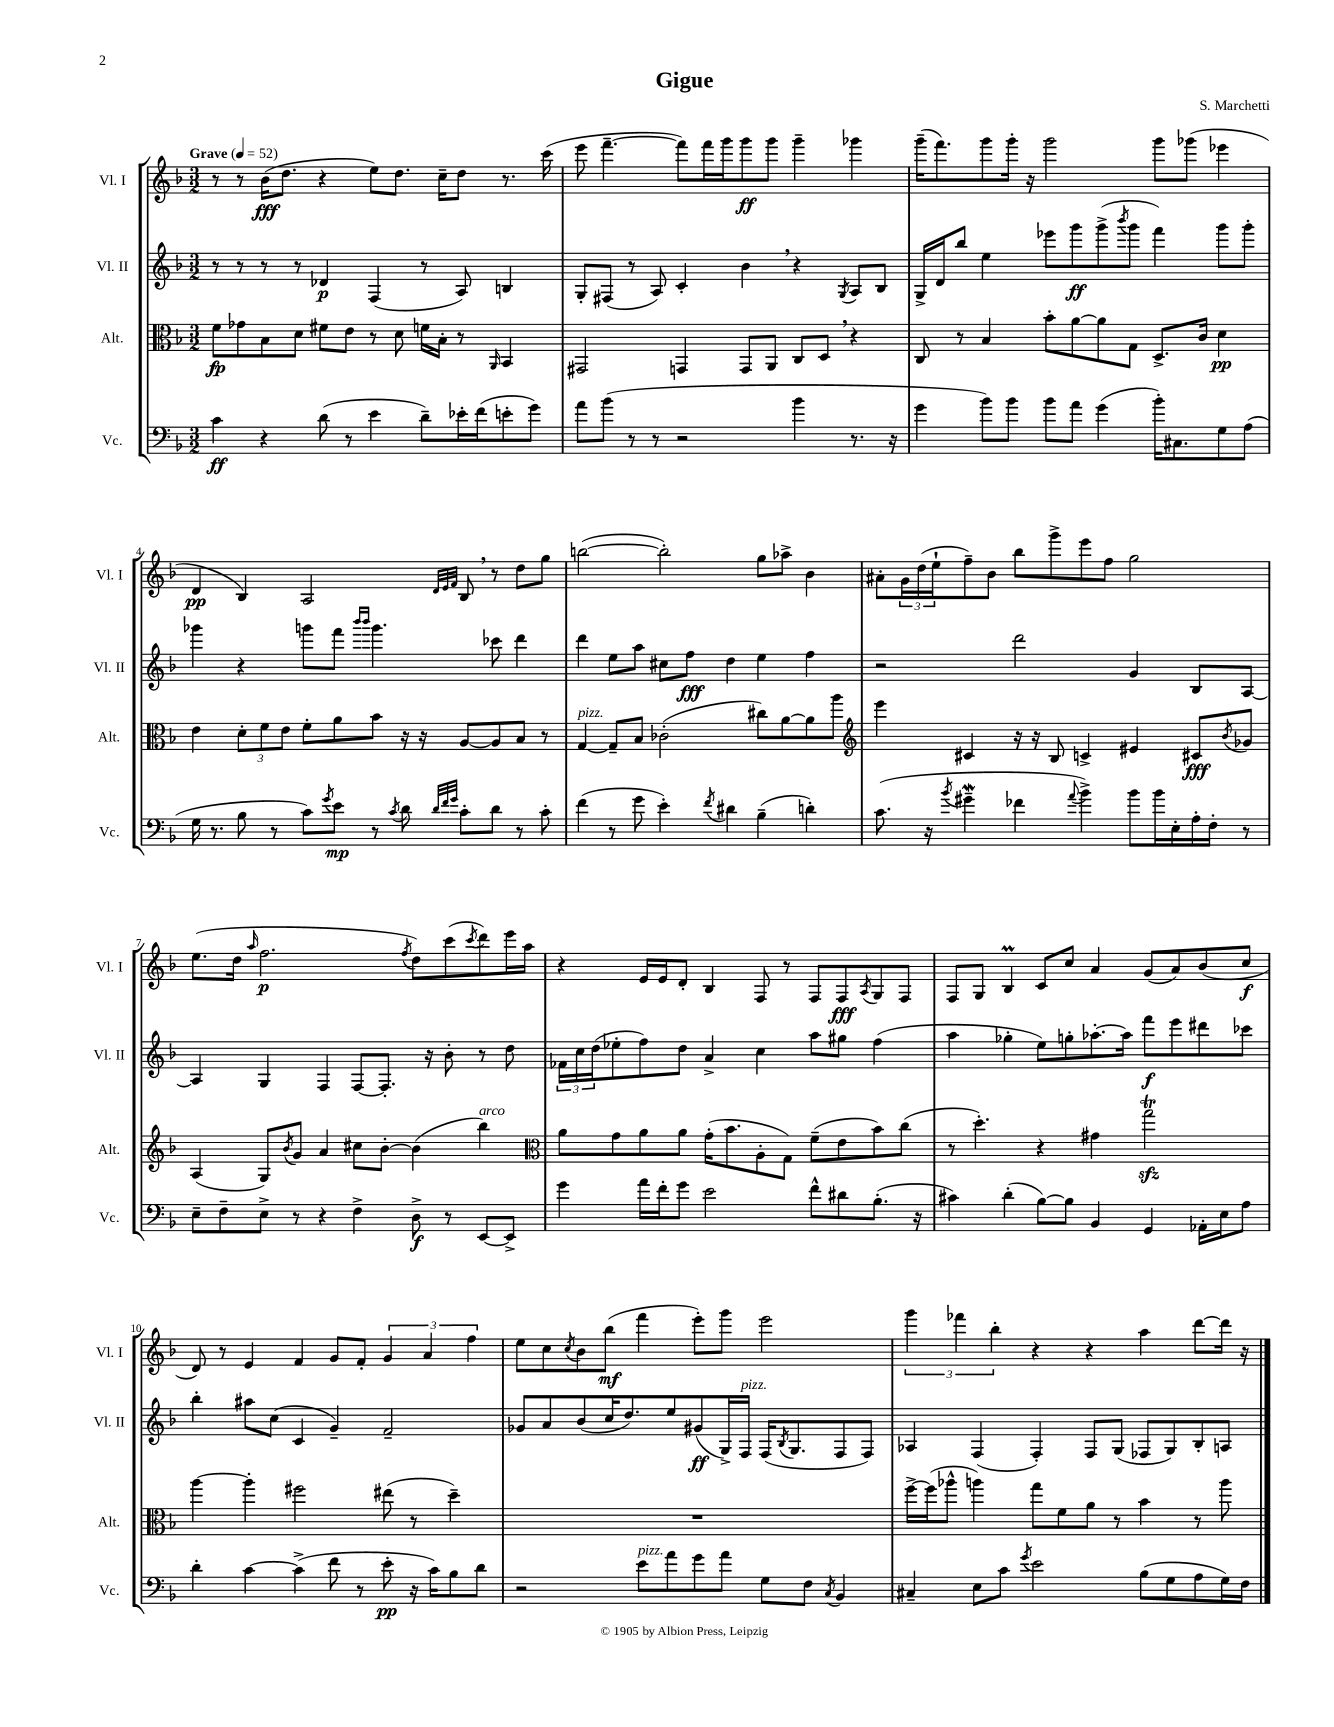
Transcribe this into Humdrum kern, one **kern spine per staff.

**kern	**dynam	**kern	**dynam	**kern	**dynam	**kern	**dynam
*part4	*part4	*part3	*part3	*part2	*part2	*part1	*part1
*staff4	*staff4	*staff3	*staff3	*staff2	*staff2	*staff1	*staff1
*I"Vc.	*	*I"Alt.	*	*I"Vl. II	*	*I"Vl. I	*
*I'Vc.	*	*I'Alt.	*	*I'Vl. II	*	*I'Vl. I	*
*clefF4	*	*clefC3	*	*clefG2	*	*clefG2	*
*k[b-]	*	*k[b-]	*	*k[b-]	*	*k[b-]	*
*M3/2	*	*M3/2	*	*M3/2	*	*M3/2	*
*MM52	*	*MM52	*	*MM52	*	*MM52	*
=1	=1	=1	=1	=1	=1	=1	=1
!	!	!	!	!	!	!LO:TX:a:B:t=Grave	!
4c\	ff	8f\L	fp	8r	.	8r	.
.	.	8g-X\	.	8r	.	8r	.
4r	.	8B-\	.	8r	.	(16b-\KL	fff
.	.	.	.	.	.	8.dd\J	.
.	.	8d\J	.	8r	.	.	.
(8d\	.	8f#X\L	.	4d-X/	p	4r	.
8r	.	8e\J	.	.	.	.	.
4e\	.	8r	.	(4F/	.	8ee\L)	.
.	.	8d\	.	.	.	8.dd\J	.
8d~\L)	.	16fn\LL	.	8r	.	.	.
.	.	16B-'\JJ	.	.	.	16cc~\KL	.
16e-X'\L	.	8r	.	8A/)	.	8dd\J	.
(16f\J	.	.	.	.	.	.	.
.	.	16qqAA/	.	.	.	.	.
8en'\	.	4BB-/	.	4Bn/	.	8.r	.
8g\J)	.	.	.	.	.	.	.
.	.	.	.	.	.	(16ccc\	.
=2	=2	=2	=2	=2	=2	=2	=2
8a\L	.	2GG#X/	.	8G'/L	.	8eee\	.
(8b-\J	.	.	.	(8F#X/J	.	[4.fff~\	.
8r	.	.	.	8r	.	.	.
8r	.	.	.	8A/)	.	.	.
2r	.	4GGn/	.	4c'/	.	8fff\L])	.
.	.	.	.	.	.	16fff\L	.
.	.	.	.	.	.	16ggg\J	.
.	.	8GG/L	.	4b-,\	.	8ggg\	ff
.	.	8AA/J	.	.	.	8ggg\J	.
4b-\	.	8C/L	.	4r	.	4ggg~\	.
.	.	8D,/J	.	.	.	.	.
.	.	.	.	8qG/	.	.	.
8.r	.	4r	.	8A/L	.	4ggg-X\	.
.	.	.	.	8B-/J	.	.	.
16r	.	.	.	.	.	.	.
=3	=3	=3	=3	=3	=3	=3	=3
4g\	.	8C/	.	16G^/LL	.	(16ggg~\KL	.
.	.	.	.	16d/J	.	8.fff\)	.
.	.	8r	.	8bb-/J	.	.	.
8b-\L)	.	4B-/	.	4ee\	.	8ggg\	.
8b-\J	.	.	.	.	.	16ggg'\Jk	.
.	.	.	.	.	.	16r	.
8b-\L	.	8b-'\L	.	8eee-X\L	.	2ggg\	.
8a\J	.	[8a\	.	8ggg\	ff	.	.
(4g\	.	8a\]	.	(8ggg^\	.	.	.
.	.	.	.	8qbbb-/	.	.	.
.	.	8G\J	.	8ggg\J	.	.	.
16b-'\KL)	.	8.D^/L	.	4fff\)	.	8ggg\L	.
8.C#X\	.	.	.	.	.	.	.
.	.	.	.	.	.	(8ggg-X\J	.
.	.	16c/Jk	.	.	.	.	.
8G\	.	4d\	pp	8ggg\L	.	4eee-X\	.
(8A\J	.	.	.	8ggg'\J	.	.	.
!!LO:LB:g=z
=4	=4	=4	=4	=4	=4	=4	=4
16G\	.	4e\	.	4ggg-X\	.	4d/	pp
8.r	.	.	.	.	.	.	.
8B-\	.	12d'\L	.	4r	.	4B-/)	.
.	.	12f\	.	.	.	.	.
8r	.	.	.	.	.	.	.
.	.	12e\J	.	.	.	.	.
8c\L)	.	8f'\L	.	8gggn\L	.	2A/	.
8qg/	.	.	.	.	.	.	.
8e\J	mp	8a\	.	8fff\J	.	.	.
.	.	.	.	16qqbbb-/LL	.	.	.
.	.	.	.	16qqbbb-/JJ	.	.	.
8r	.	8b-\J	.	4.ggg\	.	.	.
8qc/	.	.	.	.	.	.	.
8d\	.	16r	.	.	.	.	.
.	.	16r	.	.	.	.	.
32qqd/LLL	.	.	.	.	.	32qqd/LLL	.
32qqf/	.	.	.	.	.	32qqe/	.
32qqg/JJJ	.	.	.	.	.	32qqf/JJJ	.
8c'\L	.	[8A/L	.	.	.	8B-,/	.
8d\J	.	8A/]	.	8ccc-X\	.	8r	.
8r	.	8B-/J	.	4ddd\	.	8dd\L	.
8c'\	.	8r	.	.	.	8gg\J	.
=5	=5	=5	=5	=5	=5	=5	=5
!	!	!LO:TX:a:i:t=pizz.	!	!	!	!	!
(4f\	.	[4G/	.	4ddd\	.	([2bbn\	.
8r	.	8G~/L]	.	8ee\L	.	.	.
8g\	.	8B-/J	.	8aa\J	.	.	.
4e'\)	.	(2c-X'\	.	8cc#X\L	.	2bb'\])	.
.	.	.	.	8ff\J	fff	.	.
8qf/	.	.	.	.	.	.	.
4d#X\	.	.	.	4dd\	.	.	.
(4B-~\	.	8cc#X\L)	.	4ee\	.	8gg\L	.
.	.	[8a\	.	.	.	8aa-X^\J	.
4dn'\)	.	8a\]	.	4ff\	.	4b-\	.
.	.	8aa\J	.	.	.	.	.
=6	=6	=6	=6	=6	=6	=6	=6
*	*	*clefG2	*	*	*	*	*
(8.c\	.	4eee\	.	2r	.	8a#X'\L	.
.	.	.	.	.	.	24g\L	.
.	.	.	.	.	.	(24dd\	.
16r	.	.	.	.	.	.	.
.	.	.	.	.	.	24ee`\J	.
8qb-/	.	.	.	.	.	.	.
4g#XW~\	.	4c#X/	.	.	.	8ff~\)	.
.	.	.	.	.	.	8b-\J	.
4f-X\	.	16r	.	2ddd\	.	8bb-\L	.
.	.	16r	.	.	.	.	.
.	.	8B-/	.	.	.	8ggg^\	.
8qqa/	.	.	.	.	.	.	.
4b-^\)	.	4cn^/	.	.	.	8eee\	.
.	.	.	.	.	.	8ff\J	.
8b-\L	.	4e#X/	.	4g/	.	2gg\	.
16b-\L	.	.	.	.	.	.	.
16E'\	.	.	.	.	.	.	.
16A'\	.	8c#X/L	fff	8B-/L	.	.	.
16F'\JJ	.	.	.	.	.	.	.
.	.	8qb-/	.	.	.	.	.
8r	.	8g-X/J	.	[8A/J	.	.	.
!!LO:LB:g=z
=7	=7	=7	=7	=7	=7	=7	=7
8E~\L	.	(4A/	.	4A/]	.	(8.ee\L	.
8F~\	.	.	.	.	.	.	.
.	.	.	.	.	.	16dd\Jk	.
.	.	.	.	.	.	16qqaa/	.
8E^\J	.	8G/L)	.	4G/	.	2.ff\	p
.	.	8qb-/	.	.	.	.	.
8r	.	8g/J	.	.	.	.	.
4r	.	4a/	.	4F/	.	.	.
4F^\	.	8cc#X\L	.	[8F/L	.	.	.
.	.	[8b-'\J	.	8.F'/J]	.	.	.
.	.	.	.	.	.	8qff/	.
8D^\	f	(4b-\]	.	.	.	8dd\L)	.
.	.	.	.	16r	.	.	.
8r	.	.	.	8b-'\	.	(8ccc\	.
.	.	.	.	.	.	8qccc/	.
!	!	!LO:TX:a:i:t=arco	!	!	!	!	!
[8EE/L	.	4bb-\)	.	8r	.	8ddd\)	.
8EE^/J]	.	.	.	8dd\	.	16eee\L	.
.	.	.	.	.	.	16aa\JJ	.
=8	=8	=8	=8	=8	=8	=8	=8
*	*	*clefC3	*	*	*	*	*
4g\	.	8a\L	.	24f-X\LL	.	4r	.
.	.	.	.	24cc\	.	.	.
.	.	.	.	(24dd\J	.	.	.
.	.	8g\	.	8ee-X'\	.	.	.
16a\LL	.	8a\	.	8ff\)	.	16e/LL	.
16f'\J	.	.	.	.	.	16e/J	.
8g\J	.	8a\J	.	8dd\J	.	8d'/J	.
2e\	.	(16g'\KL	.	4a^/	.	4B-/	.
.	.	8.b-\	.	.	.	.	.
.	.	8A'\	.	4cc\	.	8F/	.
.	.	8G\J)	.	.	.	8r	.
8f^^\L	.	(8f~\L	.	8aa\L	.	8F/L	.
8d#X\	.	8e\	.	8gg#X\J	.	8F/	fff
.	.	.	.	.	.	8qA/	.
(8.B-'\J	.	8b-\)	.	(4ff\	.	8G/	.
.	.	(8cc\J	.	.	.	8F/J	.
16r	.	.	.	.	.	.	.
=9	=9	=9	=9	=9	=9	=9	=9
4c#X\)	.	8r	.	4aa\	.	8F/L	.
.	.	4.dd'\)	.	.	.	8G/J	.
(4d'\	.	.	.	4gg-X'\	.	4B-M/	.
[8B-\L)	.	4r	.	8ee\L)	.	8c/L	.
8B-\J]	.	.	.	8ggn'\	.	8cc/J	.
4BB-/	.	4g#X\	.	[8.aa-X'\	.	4a/	.
.	.	.	.	16aa-\Jk]	.	.	.
4GG/	.	2ggzzT\	.	8fff\L	f	(8g/L	.
.	.	.	.	8eee\	.	8a/)	.
16AA-X'\LL	.	.	.	8ddd#X\	.	(8b-/	.
16E\J	.	.	.	.	.	.	.
8A\J	.	.	.	8ccc-X\J	.	8cc/J	f
!!LO:LB:g=z
=10	=10	=10	=10	=10	=10	=10	=10
4d'\	.	[4aa\	.	4bb-'\	.	8d/)	.
.	.	.	.	.	.	8r	.
[4c\	.	4aa'\]	.	8aa#X\L	.	4e/	.
.	.	.	.	(8cc\J	.	.	.
(4c^\]	.	2ff#X\	.	4c/	.	4f/	.
8f\	.	.	.	4g~/)	.	8g/L	.
8r	.	.	.	.	.	8f'/J	.
8e'\	pp	(8ee#X\	.	2f~/	.	6g/	.
16r	.	8r	.	.	.	.	.
.	.	.	.	.	.	6a/	.
16c\KL)	.	.	.	.	.	.	.
8B-\	.	4dd~\)	.	.	.	.	.
.	.	.	.	.	.	6ff\	.
8d\J	.	.	.	.	.	.	.
=11	=11	=11	=11	=11	=11	=11	=11
2r	.	1.r	.	8g-X/L	.	8ee\L	.
.	.	.	.	8a/	.	8cc\	.
.	.	.	.	.	.	8qcc/	.
.	.	.	.	(8b-/	.	8b-\	.
.	.	.	.	16cc/K	.	(8bb-\J	mf
.	.	.	.	8.dd/)	.	.	.
!LO:TX:a:i:t=pizz.	!	!	!	!	!	!	!
8e\L	.	.	.	.	.	4fff\	.
8a\	.	.	.	8ee/	.	.	.
8g\	.	.	.	(8g#X/	ff	8eee'\L)	.
8a\J	.	.	.	16G^/L)	.	8ggg\J	.
!	!	!	!	!LO:TX:a:i:t=pizz.	!	!	!
.	.	.	.	16F/JJ	.	.	.
8G\L	.	.	.	(16F/KL	.	2eee\	.
.	.	.	.	8qB-/	.	.	.
.	.	.	.	8.G/	.	.	.
8F\J	.	.	.	.	.	.	.
8qC/	.	.	.	.	.	.	.
4BB-/	.	.	.	8F/	.	.	.
.	.	.	.	8F/J)	.	.	.
=12	=12	=12	=12	=12	=12	=12	=12
4C#X~/	.	[16ff^\LL	.	4A-X/	.	6ggg\	.
.	.	(16ff\J]	.	.	.	.	.
.	.	8aa-X^^\J	.	.	.	.	.
.	.	.	.	.	.	6fff-X\	.
8E\L	.	4aan\)	.	(4F/	.	.	.
.	.	.	.	.	.	6bb-'\	.
8c\J	.	.	.	.	.	.	.
8qg/	.	.	.	.	.	.	.
2e\	.	8gg\L	.	4F'/)	.	4r	.
.	.	8f\	.	.	.	.	.
.	.	8a\J	.	8F/L	.	4r	.
.	.	8r	.	(8G/J	.	.	.
(8B-\L	.	4b-\	.	8F-X/L	.	4aa\	.
8G\	.	.	.	8G/)	.	.	.
8A\	.	8r	.	8B-'/	.	[8ddd\L	.
16G\L)	.	8aa\	.	8An/J	.	16ddd\Jk]	.
16F\JJ	.	.	.	.	.	16r	.
==	==	==	==	==	==	==	==
*-	*-	*-	*-	*-	*-	*-	*-
